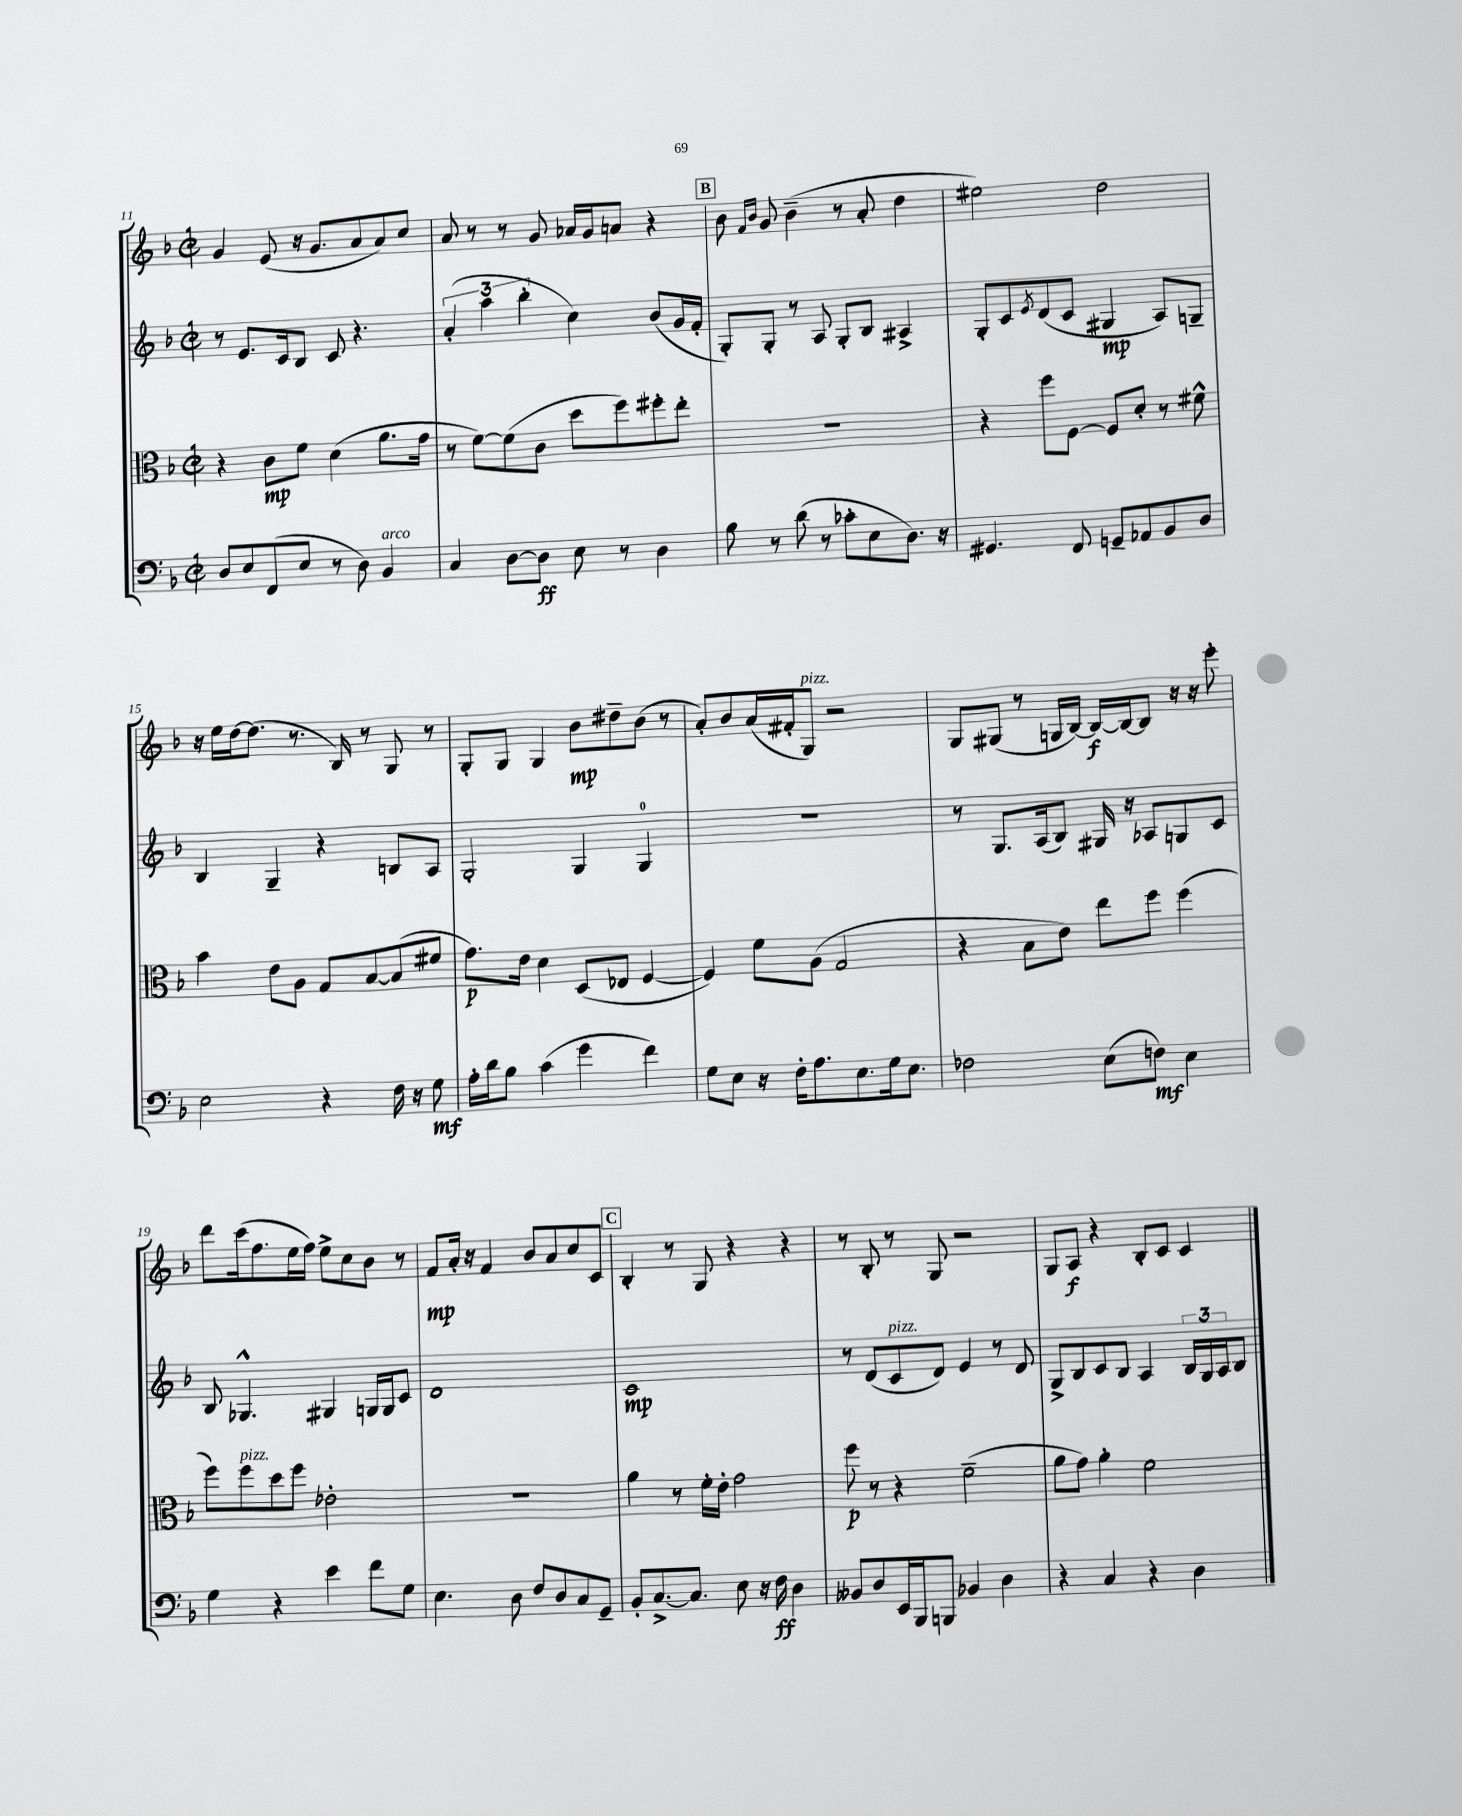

**kern	**kern	**kern	**kern
*staff4	*staff3	*staff2	*staff1
*clefF4	*clefC3	*clefG2	*clefG2
*k[b-]	*k[b-]	*k[b-]	*k[b-]
*M2/2	*M2/2	*M2/2	*M2/2
*met(c|)	*met(c|)	*met(c|)	*met(c|)
8D	4r	8r	4g
8E	.	8.e	.
(8FF	8c	.	(8e
.	.	16c	.
8E	8f	8B-	16r
.	.	.	8.g
8r	(4d	8c	.
8D)	.	4.r	8a
4BB-	8.a	.	8a)
.	.	.	8cc
.	16g	.	.
=	=	=	=
4C	8r	(6a'	8a
.	[8f)	.	8r
.	.	6aa	.
[8D	(8f]	.	8r
.	.	6bb-'	.
8D]	8c	.	8g
8E	8dd	4cc)	16a-
.	.	.	16g
8r	8ff)	.	8a
4D	8ff#'	(8b-	4r
.	8ee'	16g	.
.	.	16f'	.
=	=	=	=
8B-	1r	8G')	8b-
.	.	.	16qqf
.	.	.	16qqb-
8r	.	8G'	8g
(8d	.	8r	(4b-~
8r	.	8A	.
8c-'	.	8G'	8r
8E	.	8B-	8a'
8.D)	.	4A#^	4dd
16r	.	.	.
=	=	=	=
4.GG#	4r	8G'	2ee#)
.	.	8c	.
.	.	8qe	.
.	8ff	(8d	.
8FF	[8F	8c	.
8GG~	8F]	4G#	2dd
8AA-	8d'	.	.
8BB-	8r	8A)	.
8D	8f#^^	8G~	.
=	=	=	=
2E	4b-	4B-	16r
.	.	.	16ee
.	.	.	[16dd
.	.	.	(8.dd]
.	8e	4G~	.
.	8A	.	8.r
4r	8G	4r	.
.	.	.	16B-)
.	[8B-	.	8r
16F	(8B-]	8B	8G
16r	.	.	.
8G	8f#	8A	8r
=	=	=	=
16A'	8.g)	2G'	8G'
16d	.	.	.
8B-	.	.	8G
.	16e	.	.
(4c	4d	.	4G
4g	(8D	4G	8b-
.	8E-	.	8dd#~
4f)	[4F	4G	(8b-
.	.	.	8r
=	=	=	=
8G	4F])	1r	8a')
8E	.	.	8b-
16r	8f	.	(16a
16F'	.	.	16f#'
8.A	(8A	.	8G)
.	2G	.	2r
8.E	.	.	.
16G	.	.	.
8.E	.	.	.
=	=	=	=
2F-	4r	8r	8G
.	.	8.G	(8G#
.	8B-	.	8r
.	.	(16A	.
.	8e)	8B-)	16G
.	.	.	[16B-)
(8E	8ee	16G#	16B-_
.	.	16r	16B-_
8F)	8ff	8A-	8B-]
4E	(4ff	8G	16r
.	.	.	16r
.	.	8c	8eee'
=	=	=	=
4G	8ff)	8B-	8ddd
.	8ff	4.G-^^	(16ccc
.	.	.	8.ff
4r	8dd	.	.
.	8ff	.	16ee
.	.	.	16ff)
4e	2e-'	4G#	8ee^
.	.	.	8cc
8f	.	16G	8b-
.	.	16G	.
8G	.	8c	8r
=	=	=	=
4.E	1r	1d	8f
.	.	.	16a'
.	.	.	16r
.	.	.	4f
8D	.	.	.
8F	.	.	8b-
8D	.	.	8a
8C	.	.	8cc
8GG~	.	.	8c
=	=	=	=
8BB-'	4a	1c	4B-'
[8.C^	.	.	.
.	8r	.	8r
8.C]	.	.	.
.	16f'	.	8G
.	16e'	.	.
8E	2g	.	4r
16r	.	.	.
16F	.	.	.
4D	.	.	4r
=	=	=	=
8BB--	8ff	8r	8r
8D	8r	(8d	8B-'
16EE	4r	8c	8r
16BBB-	.	.	.
8BBB	.	8d)	8G
4BB-	(2f~	4e	2r
4D	.	8r	.
.	.	8d	.
=	=	=	=
4r	8a	8G^	8G
.	8g)	8B-	8A
4C	4a'	8c	4r
.	.	8B-	.
4r	2f	4A	8B-'
.	.	.	8c
4D	.	24B-	4c
.	.	24G	.
.	.	24A	.
.	.	8B-	.
==	==	==	==
*-	*-	*-	*-
